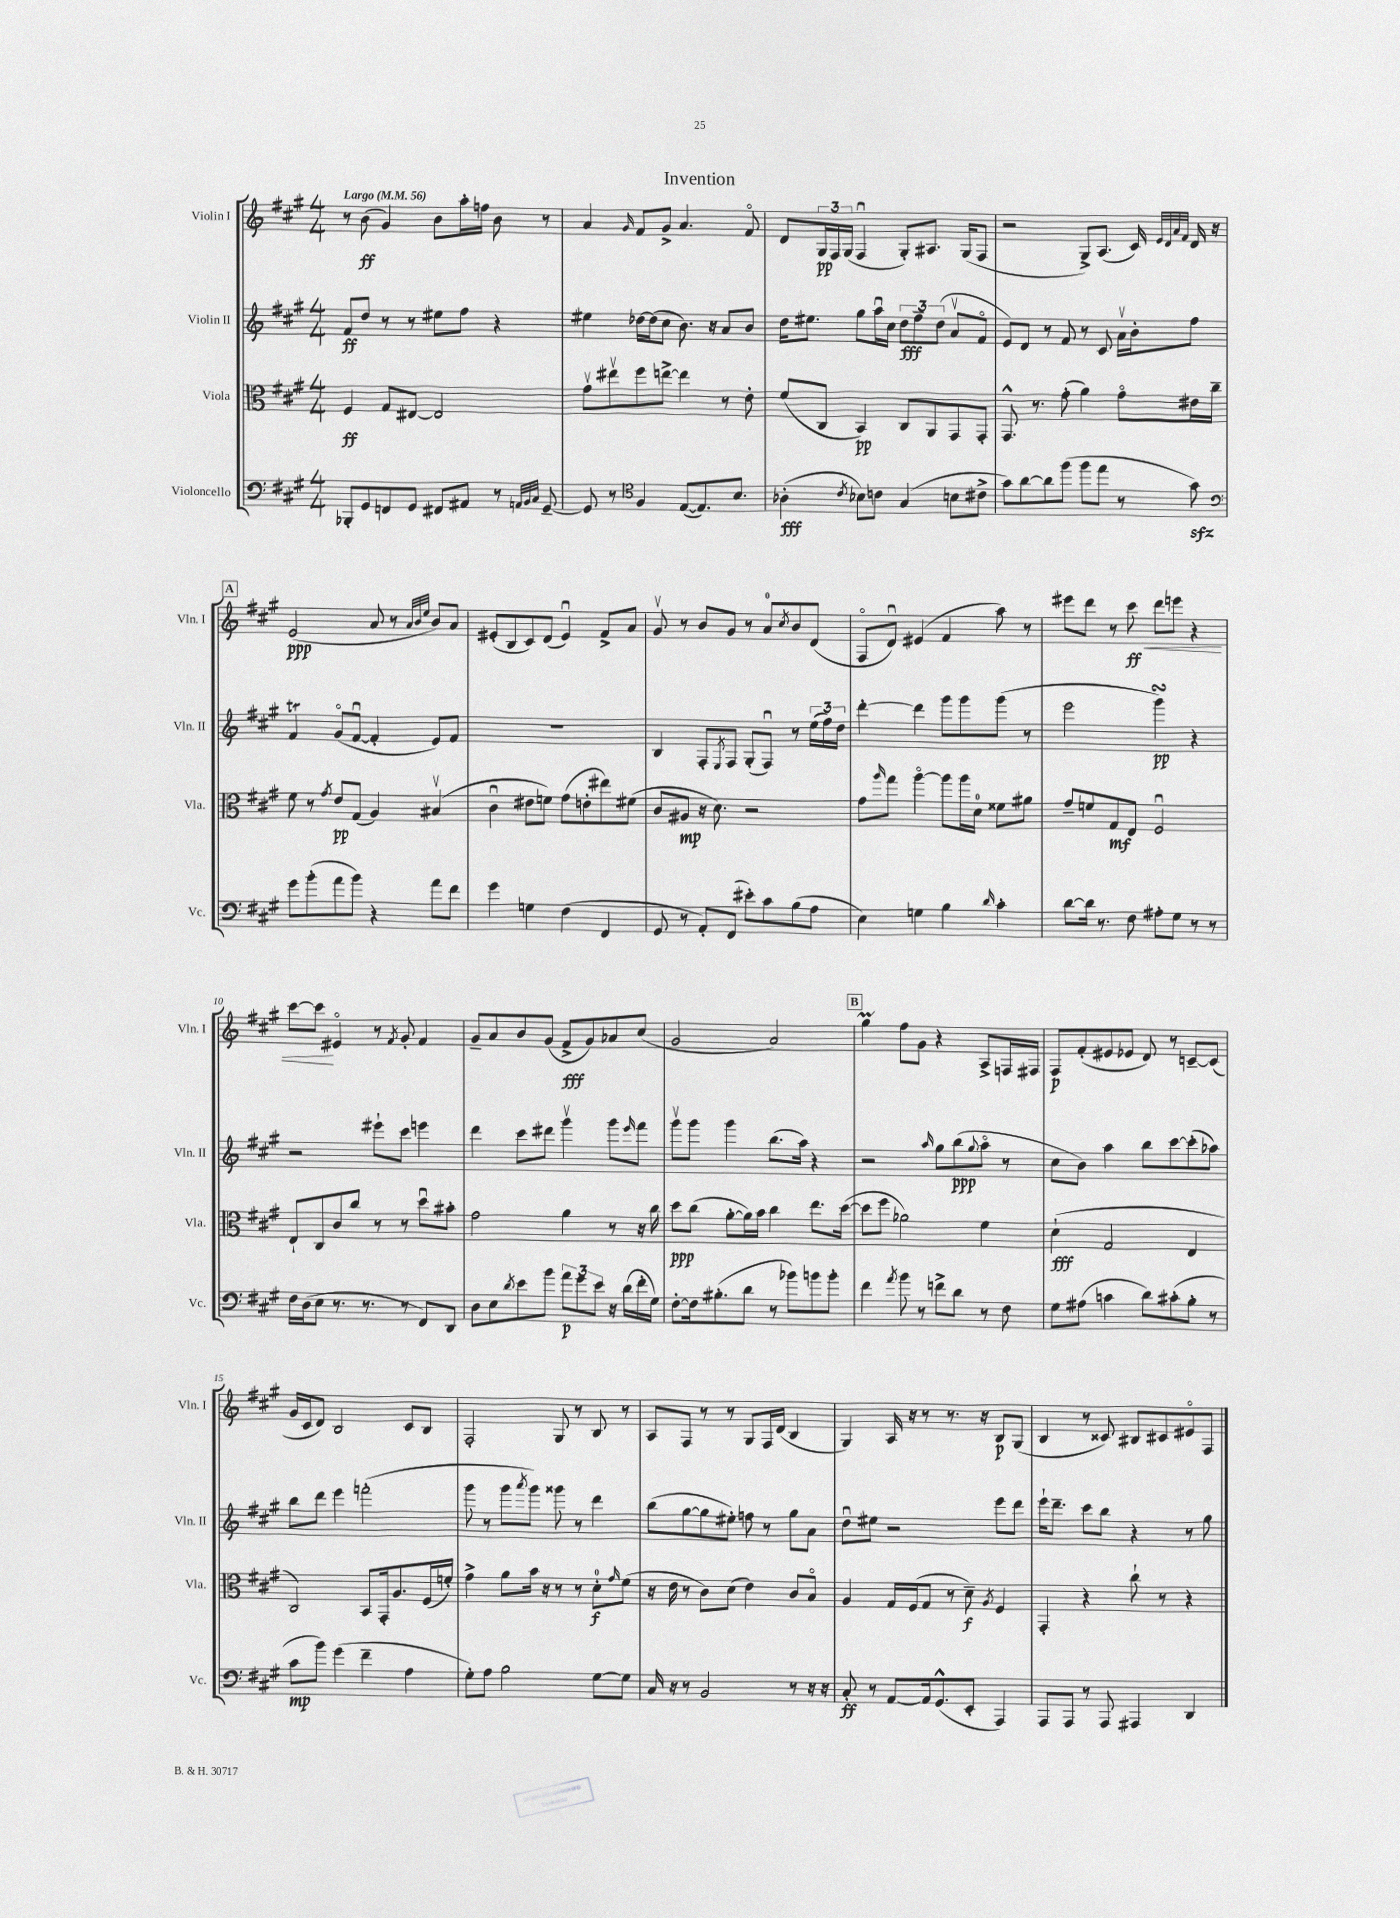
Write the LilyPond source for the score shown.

\header { title = "Invention" }
<<
\new StaffGroup <<
\new Staff = "s0" \with { instrumentName = "Violin I" shortInstrumentName = "Vln. I" } {
    \clef treble \key a \major \numericTimeSignature \time 4/4 \tempo "Largo" 4 = 56
    r8 b'8\ff( gis'4) b'8 a''16-. f''16 b'8 r8 |
    a'4 \grace { gis'16 } fis'8 gis'8-> a'4. fis'8\flageolet |
    d'8 \tuplet 3/2 { gis16\pp fis16 gis16( } fis4\downbow gis8-.) ais8. gis16( fis8 |
    r2 gis8->) a8.( cis'16) \grace { e'32 d'32 a'32 fis'32 } d'16 r16 |
    \mark \markup { \box "A" } e'2\ppp( a'8 r8 \grace { a'32 b'32 e''32 } b'8) a'8 |
    eis'8-.( b8 cis'8) d'8( eis'4\downbow) fis'8-> a'8 |
    gis'8\upbow r8 b'8 gis'8 r8 a'8-0 \acciaccatura { cis''8 } b'8 d'8( |
    fis8\flageolet d'8\downbow) eis'4( fis'4 a''8) r8 |
    eis'''8 d'''8 r8 cis'''8\ff\< d'''8 e'''8 r4 |
    cis'''8~ cis'''8\! eis'4\flageolet r8 \acciaccatura { fis'8 } gis'8-. fis'4 |
    gis'8-- a'8 b'8 gis'8( fis'8->\fff gis'8) aes'8 cis''8( |
    gis'2 a'2) |
    \mark \markup { \box "B" } gis''4\prall fis''8 gis'8 r4 a8-> f16 fis16 |
    fis8\p fis'8-.( eis'8 ees'8 d'8) r8 c'8~-- c'8( |
    gis'16 cis'16 d'8) b2 cis'8 b8 |
    fis2-. gis8 r8 b8 r8 |
    a8 fis8 r8 r8 gis8 fis16 d'16( b4 |
    gis4) a16 r16 r8 r8. r16 b8\p gis8( |
    b4 r8 cisis'8) bis8 cis'8 eis'8\flageolet fis8 \bar "|." |
}
\new Staff = "s1" \with { instrumentName = "Violin II" shortInstrumentName = "Vln. II" } {
    \clef treble \key a \major \numericTimeSignature \time 4/4
    fis'8\ff d''8 r8 r8 eis''8 fis''8 r4 |
    eis''4 des''16~ des''16( cis''8 b'8.) r16 a'8 b'8 |
    d''16 eis''8. gis''8 a''16\downbow cis''16 \tuplet 3/2 { d''8\fff fis''8-- d''8( } a'8\upbow fis'8\flageolet |
    e'8) d'8 r8 fis'8 r8 cis'8 a'16\upbow b'16-. fis''8 |
    \mark \markup { \box "A" } fis'4\trill gis'8\flageolet( fis'8~\downbow fis'4-. e'8) fis'8 |
    R1 |
    b4 fis8-. \acciaccatura { e8 } fis8 gis8-.( fis8\downbow) r8 \tuplet 3/2 { e''16( fis''16) d''16 } |
    d'''4~-. d'''4 gis'''8 gis'''8 gis'''8( r8 |
    e'''2 gis'''4\turn\pp) r4 |
    r2 eis'''8-! cis'''8 e'''4 |
    d'''4 cis'''8 dis'''8 gis'''4\upbow gis'''8 \grace { e'''16 } fis'''8 |
    gis'''8\upbow gis'''8 gis'''4 b''8.( a''16) r4 |
    \mark \markup { \box "B" } r2 \grace { a''16 } gis''8 b''8\ppp( \appoggiatura { gis''8 } a''8\flageolet r8 |
    cis''8 b'8) a''4 b''8 cis'''8~ cis'''8-.( aes''8) |
    b''8 d'''8 e'''4 f'''2-.( |
    gis'''8 r8 gis'''8 \acciaccatura { a'''8 } gis'''8) gisis'''8 r8 d'''4 |
    b''8( gis''8~ gis''8 eis''8-.) f''8 r8 gis''8 a'8 |
    d''8\downbow eis''8 r2 e'''8 d'''8 |
    e'''16-! d'''8.-- cis'''8 b''8 r4 r8 gis''8 \bar "|." |
}
\new Staff = "s2" \with { instrumentName = "Viola" shortInstrumentName = "Vla." } {
    \clef alto \key a \major \numericTimeSignature \time 4/4
    fis4\ff gis8 eis8~ eis2 |
    gis'8\upbow eis''8\upbow fis''8 e''8~-> e''4 r8 e'8-. |
    fis'8( cis8 b,4\pp) cis8 a,8 gis,8 gis,8-. |
    gis,8.-^ r8. gis'8-.( a'4) gis'8\flageolet eis'16 cis''16-- |
    \mark \markup { \box "A" } fis'8 r8 \acciaccatura { gis'8 } e'8\pp gis8( a4) bis4\upbow( |
    cis'4\downbow eis'8 f'8) gis'8( e'8-. eis''8) fis'8( |
    cis'8 ais8\mp r16 d'8.) r2 |
    gis'8 \grace { a''16 } gis''8 a''4~\flageolet a''8 a''16 d'16-0 fisis'8 ais'8 |
    gis'8-- f'8 gis8\mf e8 fis2\downbow |
    e8-! cis8 cis'8 cis''8 r8 r8 d''8\downbow bis'8-. |
    gis'2 a'4 r8 r16 cis''16 |
    d''8\ppp cis''8( a'8~-. a'16) b'16 cis''4 e''8. d''16~( |
    \mark \markup { \box "B" } d''8 fis''8 aes'2) fis'4 |
    d'4-!\fff( gis2 e4 |
    cis2) b,8 gis,16-. a8. fis16( f'16-.) |
    gis'4-> a'8 b'16 r16 r8 r8 d'8-0-.\f \grace { gis'16 } fis'8( |
    r16 e'16 r8 cis'8) d'8( e'4) cis'8 b8\flageolet |
    a4 gis16 fis16( gis8 r8 d'8--\f) \acciaccatura { a8 } fis4 |
    gis,4-. r4 cis''8-! r8 r4 \bar "|." |
}
\new Staff = "s3" \with { instrumentName = "Violoncello" shortInstrumentName = "Vc." } {
    \clef bass \key a \major \numericTimeSignature \time 4/4
    bes,,8-. gis,8 f,8 gis,8 fis,8 ais,8 r8 \grace { a,32 b,32 cis32 } gis,8~-- |
    gis,8 r8 \clef tenor fis4 e8~( e8.) b8. |
    aes4-.\fff( \acciaccatura { cis'8 } bes8) c'8 gis4( b8 cis'8-> |
    gis'8) a'8~ a'8 fis''8( fis''8 e''8 r8 gis'8\sfz) |
    \mark \markup { \box "A" } \clef bass gis'8 b'8-.( a'8 b'8) r4 a'8 fis'8 |
    gis'4 g4 fis4( fis,4 |
    gis,8 r8 a,8-.) fis,8( eis'8-.) cis'8 b8( a8 |
    e4) g4 b4 \grace { d'16 } cis'4-. |
    d'8~ d'16 r8. fis8 ais8-. gis8 r8 r8 |
    fis16 d16( e8 r8. r8. r8 fis,8) d,8 |
    d8 e8 \acciaccatura { d'8 } e'8 b'8 \tuplet 3/2 { a'8\p gis'8 e'8 } r16 d'16( fis'16-. gis16) |
    fis8~-. fis16 bis8.-.( d'8 r8 bes'8) b'8 b'8-. |
    \mark \markup { \box "B" } fis'4 \acciaccatura { a'8 } b'8 r8 f'8-> d'8 r8 fis8 |
    gis8 ais8( c'4 d'8) cis'8-.( b8-. r8 |
    cis'8\mp b'8) gis'4( fis'4-- a4 |
    gis8-.) a8 b2 gis8~ gis8 |
    cis16 r16 r8 b,2 r8 r16 r16 |
    cis8-.\ff r8 a,8~ a,16 gis,8.-^( e,8-. a,,4) |
    a,,8 a,,8 r8 a,,8 ais,,4 d,4 \bar "|." |
}
>>
>>
